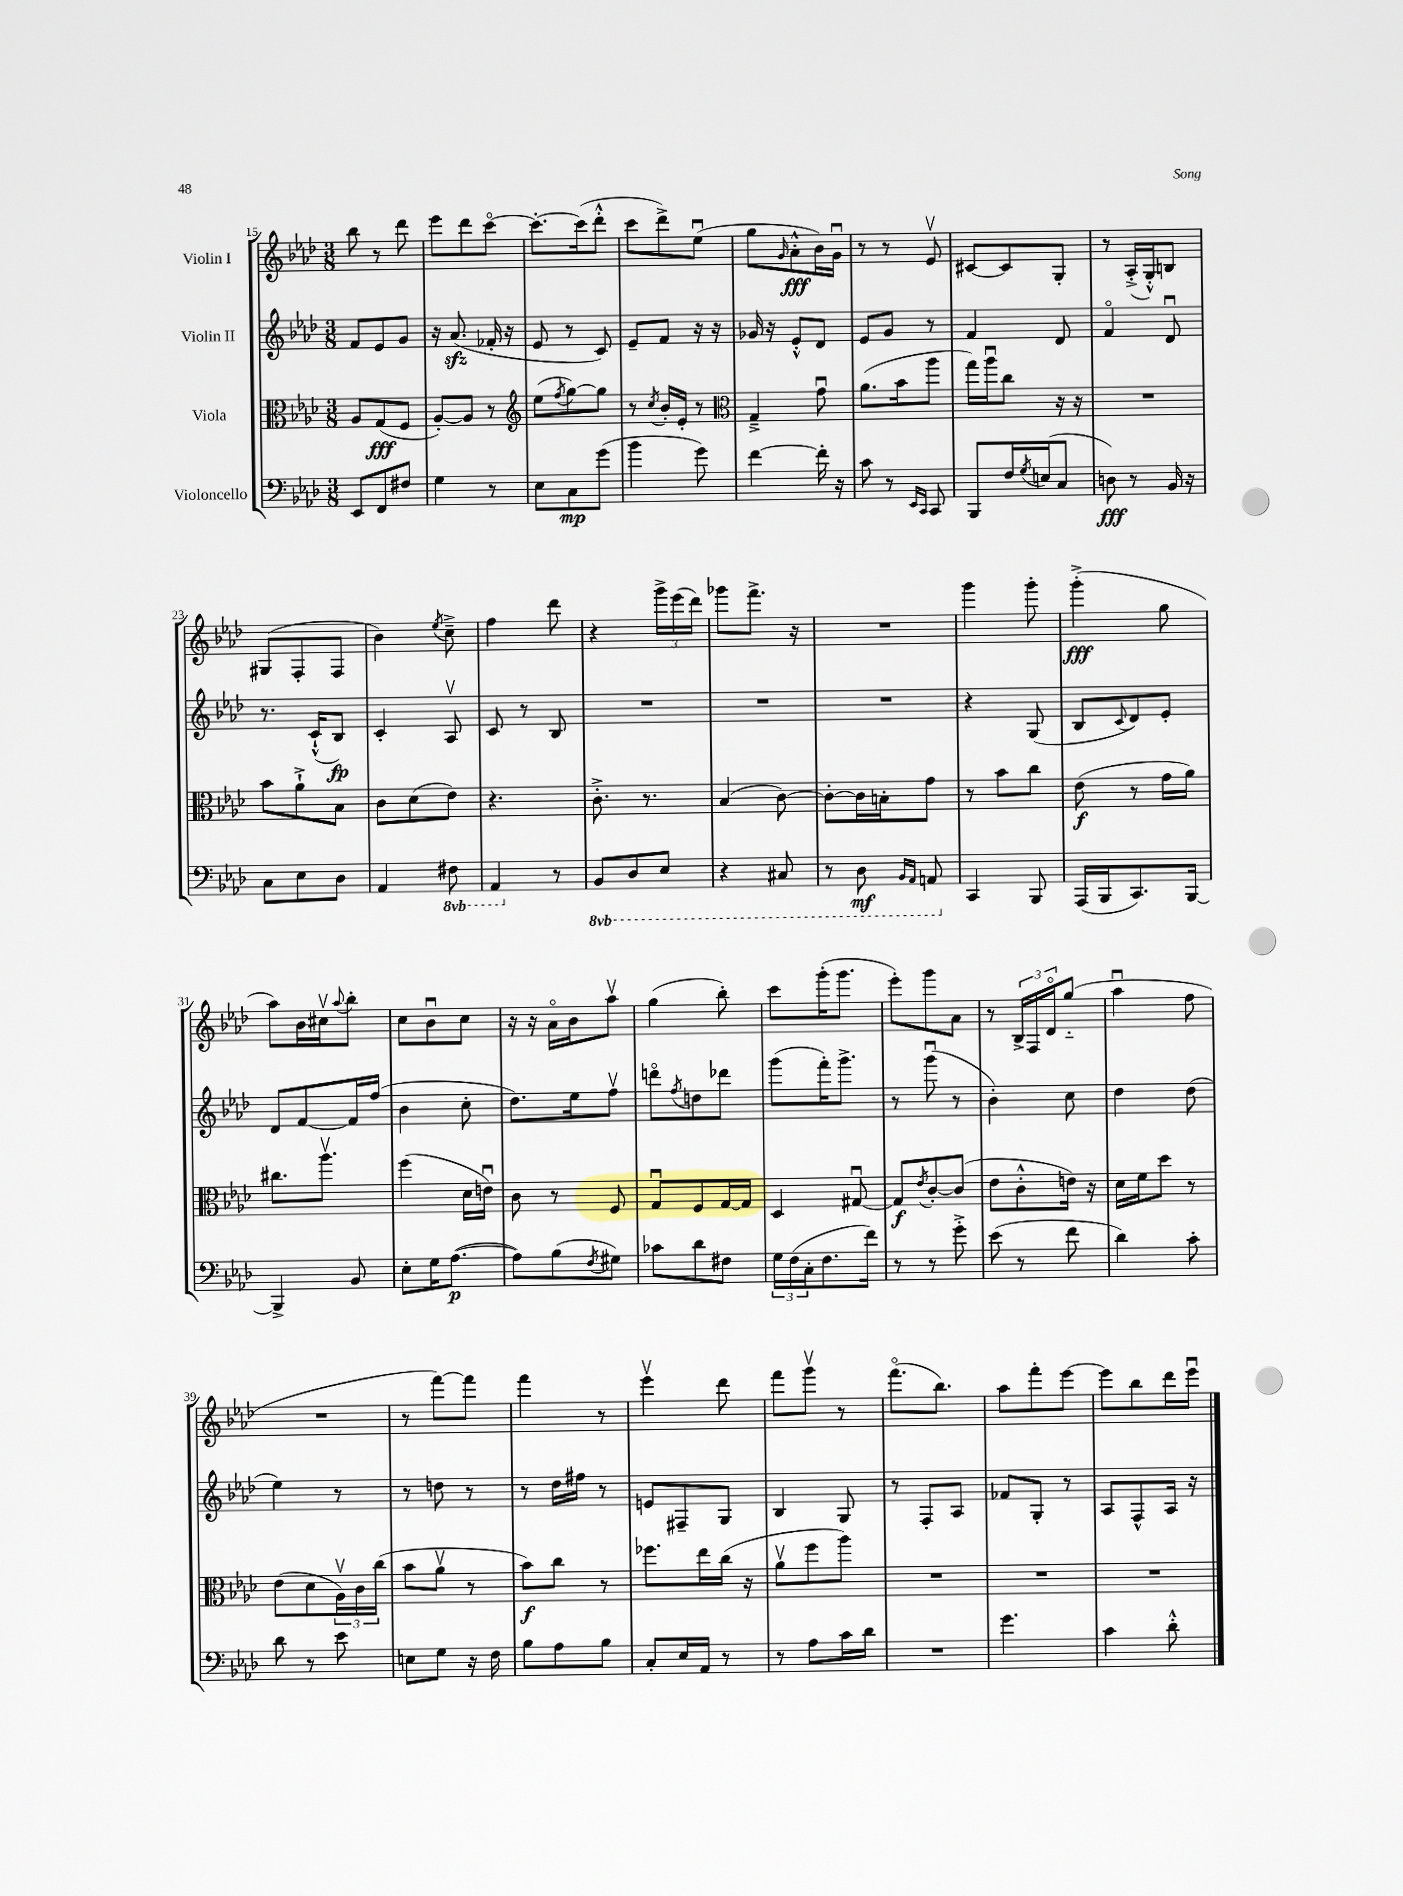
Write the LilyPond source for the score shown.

<<
\new StaffGroup <<
\new Staff = "s0" \with { instrumentName = "Violin I" } {
    \clef treble \key aes \major \numericTimeSignature \time 3/8
    bes''8 r8 des'''8 |
    ees'''8 des'''8 c'''8~\flageolet |
    c'''8.~-. c'''16( des'''8-.-^ |
    c'''8 des'''8->) ees''8\downbow( |
    g''8 \grace { g'16 } aes'8-.-^\fff bes'16) g'16\downbow |
    r8 r8 ees'8\upbow |
    cis'8~ cis'8 g8-. |
    r8 aes16-.->( g16-.-^) b8 |
    gis8( f8-. f8 |
    bes'4) \acciaccatura { ees''8 } c''8---> |
    f''4 des'''8 |
    r4 \tuplet 3/2 { g'''16-> ees'''16( des'''16) } |
    ges'''8 f'''8.-> r16 |
    R4. |
    g'''4 g'''8-. |
    g'''4-.->\fff( g''8 |
    aes''8) bes'16 cis''16\upbow \appoggiatura { aes''8 } bes''8-. |
    c''8 bes'8\downbow c''8 |
    r16 r16 aes'16\flageolet bes'16 aes''8\upbow |
    g''4( bes''8-.) |
    c'''8 g'''16-.( g'''8. |
    ees'''8-.) g'''8 aes'8 |
    r8 \tuplet 3/2 { bes16-> f16 des'16\flageolet } g''8-_( |
    aes''4\downbow f''8 |
    R4. |
    r8 f'''8~) f'''8 |
    f'''4 r8 |
    ees'''4\upbow des'''8 |
    f'''8 g'''8\upbow r8 |
    f'''8.\flageolet( bes''8.) |
    aes''8 f'''8-. ees'''8~ |
    ees'''8 bes''8 des'''16 ees'''16\downbow \bar "|." |
}
\new Staff = "s1" \with { instrumentName = "Violin II" } {
    \clef treble \key aes \major \numericTimeSignature \time 3/8
    f'8 ees'8 g'8 |
    r16 aes'8.\sfz( fes'16-. r16 |
    ees'8 r8 c'8) |
    ees'8-- f'8 r16 r16 |
    ges'16 r16 ees'8-.-^ des'8 |
    ees'8 g'8 r8 |
    f'4 des'8 |
    f'4\flageolet des'8\downbow |
    r8. c'16-!-^( bes8\fp) |
    c'4-. aes8\upbow |
    c'8 r8 bes8 |
    R4. |
    R4. |
    R4. |
    r4 g8( |
    bes8 \appoggiatura { c'8 } des'8) ees'8-. |
    des'8 f'8~ f'16 f''16( |
    bes'4 c''8-. |
    des''8.) ees''16 f''8\upbow |
    d'''8\flageolet \acciaccatura { f''8 } d''8 des'''8 |
    g'''8( f'''16-.) g'''8.-> |
    r8 g'''8\downbow( r8 |
    bes'4-.) c''8 |
    des''4 des''8( |
    ees''4) r8 |
    r8 d''8 r8 |
    r8 des''16 fis''16 r8 |
    e'8 fis8-- g8 |
    bes4 g8 |
    r8 f8-. aes8 |
    fes'8 g8-. r8 |
    aes8 f8-^ aes16 r16 \bar "|." |
}
\new Staff = "s2" \with { instrumentName = "Viola" } {
    \clef alto \key aes \major \numericTimeSignature \time 3/8
    aes8 g8\fff( f8 |
    aes8~-.) aes8 r8 |
    \clef treble ees''8( \acciaccatura { f''8 } g''8~) g''8 |
    r8 \acciaccatura { c''8 } bes'16-. ees'16-. r8 |
    \clef alto g4---> g'8\downbow |
    aes'8.( bes'16 aes''8 |
    g''16) aes''16\downbow c''8 r16 r16 |
    R4. |
    bes'8 aes'8-!-> bes8 |
    c'8 des'8( ees'8) |
    r4. |
    c'8.-.-> r8. |
    bes4( c'8~) |
    c'8~-. c'16 b16-. g'8 |
    r8 bes'8 c''8 |
    ees'8\f( r8 g'16 aes'16) |
    cis''8. aes''8.\upbow |
    f''4( des'16 e'16\downbow) |
    c'8 r8 f8 |
    g8\downbow f8 g16~ g16 |
    des4 gis8~\downbow |
    gis8\f \acciaccatura { ees'8 } c'8~-. c'8( |
    ees'8 c'8-.-^ e'16) r16 |
    des'16 f'16 des''8 r8 |
    ees'8( des'8 \tuplet 3/2 { aes16\upbow) c'16 c''16( } |
    bes'8 aes'8\upbow r8 |
    bes'8\f) c''8 r8 |
    fes''8. ees''16 c''16( r16 |
    aes'8\upbow f''8 aes''8) |
    R4. |
    R4. |
    R4. \bar "|." |
}
\new Staff = "s3" \with { instrumentName = "Violoncello" } {
    \clef bass \key aes \major \numericTimeSignature \time 3/8 \set Staff.ottavationMarkups = #ottavation-simple-ordinals
    ees,8 f,8 fis8 |
    g4 r8 |
    ees8 c8\mp g'8( |
    bes'4 g'8) |
    f'4~ f'16-. r16 |
    c'8 r8 \grace { ees,16 c,16 } c,8 |
    bes,,8 f16 \acciaccatura { g8 } e16( c8 |
    d8\fff) r8 bes,16 r16 |
    c8 ees8 des8 |
    aes,4 \ottava #-1 fis,8 |
    aes,,4 \ottava #0 r8 |
    \ottava #-1 bes,,8 des,8 ees,8 |
    r4 cis,8 |
    r8 des,8\mf \grace { bes,,16 aes,,16 } a,,8 \ottava #0 |
    c,4 bes,,8 |
    aes,,16( bes,,16 c,8.) bes,,16~ |
    bes,,4-> bes,8 |
    ees8-. g16 aes8.~\p( |
    aes8) bes8( \acciaccatura { f8 } gis8) |
    ces'8 des'8 fis8 |
    \tuplet 3/2 { g16 f16( c16-. } f8. f'16) |
    r8 r8 g'8-.-> |
    ees'8( r8 f'8 |
    des'4) c'8-. |
    des'8 r8 ees'8 |
    e8 g8 r16 f16 |
    bes8 aes8 bes8 |
    c8-. ees16 aes,16 r8 |
    r8 aes8 c'16 des'16 |
    R4. |
    g'4. |
    c'4 des'8-.-^ \bar "|." |
}
>>
>>
\layout { \context { \Score currentBarNumber = #15 } }
